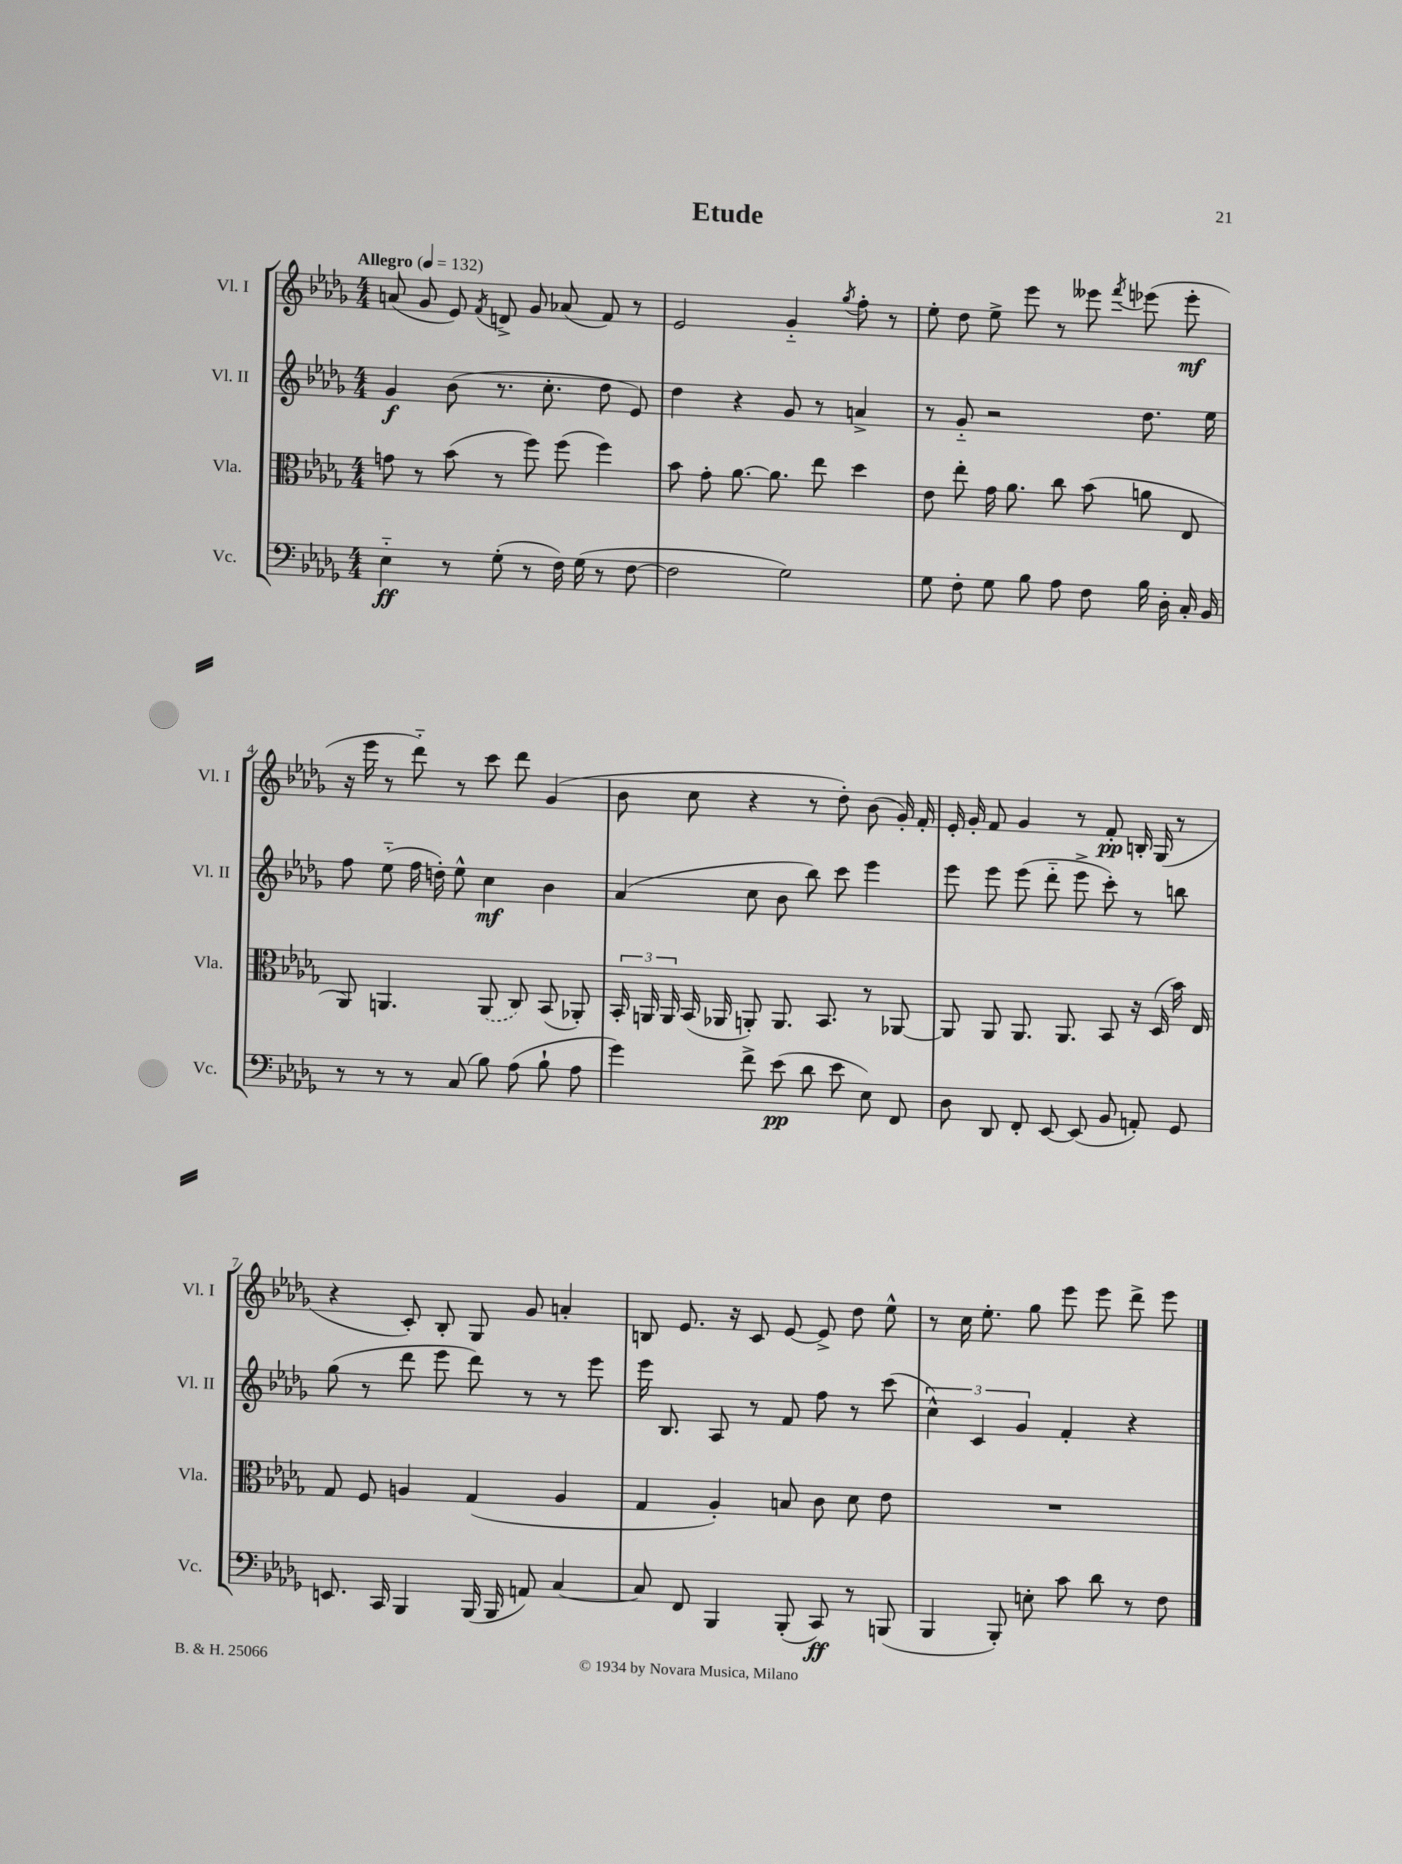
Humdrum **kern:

**kern	**kern	**kern	**kern
*staff4	*staff3	*staff2	*staff1
*clefF4	*clefC3	*clefG2	*clefG2
*k[b-e-a-d-g-]	*k[b-e-a-d-g-]	*k[b-e-a-d-g-]	*k[b-e-a-d-g-]
*M4/4	*M4/4	*M4/4	*M4/4
*MM132	*MM132	*MM132	*MM132
4E-'~\	8g\	4g-/	(8a/
.	8r	.	8g-/
8r	(8b-\	(8b-\	8e-/)
.	.	.	8qf/
(8G-'\	8r	8.r	8d^/
8r	8ff\)	.	8g-/
.	.	8.cc'\	.
16F\)	(8ff\	.	(8a-/
(16G-\	.	.	.
8r	4ff\)	8dd-\	8f/)
[8F\	.	8e-/)	8r
=	=	=	=
2F\]	8b-\	4dd-\	2e-/
.	8g-'\	.	.
.	[8.a-\	4r	.
.	8.a-\]	.	.
2G-\)	.	8g-/	4g-'~/
.	8ee-\	8r	.
.	.	.	8qgg-/
.	4dd-\	4a^/	8ff'\
.	.	.	8r
=	=	=	=
8G-\	8e-\	8r	8ee-'\
8F'\	8ee-'\	8g-'~/	8dd-\
8G-\	16g-\	2r	8ee-^\
.	8.a-\	.	.
8B-\	.	.	8eee-\
8A-\	8cc\	.	8r
8F\	(8b-\	.	8eee--\
.	.	.	8qfff/
16B-\	8a\	8.dd-\	(8eee-\
16D-'\	.	.	.
16C'/	8E-/	.	8eee-'\
16BB-/	.	16ee-\	.
=	=	=	=
8r	8AA-/)	8ff\	16r
.	.	.	16eee-\
8r	4.AA/	(8ee-'~\	8r
8r	.	16ff\	8ddd-'~\)
.	.	16dd'\)	.
(8C/	.	8ee-^^\	8r
8B-\)	(8AA/	4cc\	8ccc\
(8A-\	8C/)	.	8ddd-\
8B-`\	(8BB-/	4b-\	(4g-/
8A-\	8AA-'/)	.	.
=	=	=	=
4g-\)	24BB-'/	(4a-/	8b-\
.	24AA/	.	.
.	24AA/	.	.
.	(16BB-/	.	8cc\
.	16AA-/	.	.
8f^\	8AA'/)	8cc\	4r
(8e-\	8.AA/	8b-\	.
8d-\	.	8bb-\)	8r
.	8.BB-/	.	.
8e-\	.	8ccc\	8dd-'\)
8E-\)	8r	4eee-\	(8b-\
8FF/	[8AA-/	.	16g-'/)
.	.	.	16f'/
=	=	=	=
8D-\	8AA-/]	8eee-\	16e-'/
.	.	.	16g-'/
8DD-/	8AA-/	8eee-\	8f/
8FF'/	8.AA-/	(8eee-\	4g-/
[8EE-/	.	8ddd-'~\	.
.	8.AA-/	.	.
(8EE-/]	.	8eee-^\	8r
8BB-/	8BB-/	8ccc'\)	8f'/
8AA'/)	16r	8r	16B'/
.	(16D-/	.	(16G-/
8GG-/	16b-\)	8bb\	8r
.	16E-/	.	.
=	=	=	=
8.EE/	8G-/	(8gg-\	4r
.	8F/	8r	.
16CC/	.	.	.
4BBB-/	4A/	8ddd-\	8c'/)
.	.	8eee-\	8B-'/
(16BBB-/	(4G-/	8ddd-\)	8G-/
16BBB-/	.	.	.
8AA/)	.	8r	8g-/
[4C/	4A/	8r	4a'/
.	.	8eee-\	.
=	=	=	=
8C/]	4G-/	16eee-\	8B/
.	.	8.B-/	.
8FF/	.	.	8.e-/
4BBB-/	4A-'/)	8A-/	.
.	.	.	16r
.	.	8r	8c/
(8BBB-'/	8B/	8f/	[8e-/
8CC/)	8c\	8ff\	8e-^/]
8r	8d-\	8r	8dd-\
(8BBB/	8e-\	(8ccc\	8ee-^^\
=	=	=	=
4BBB-/	1r	6cc^^\)	8r
.	.	.	16cc\
.	.	6c/	.
.	.	.	8.ee-'\
8BBB-'/)	.	.	.
.	.	6g-/	.
8E'\	.	.	8gg-\
8c\	.	4f'/	8eee-\
8d-\	.	.	8eee-\
8r	.	4r	8ddd-^\
8F\	.	.	8eee-\
==	==	==	==
*-	*-	*-	*-
